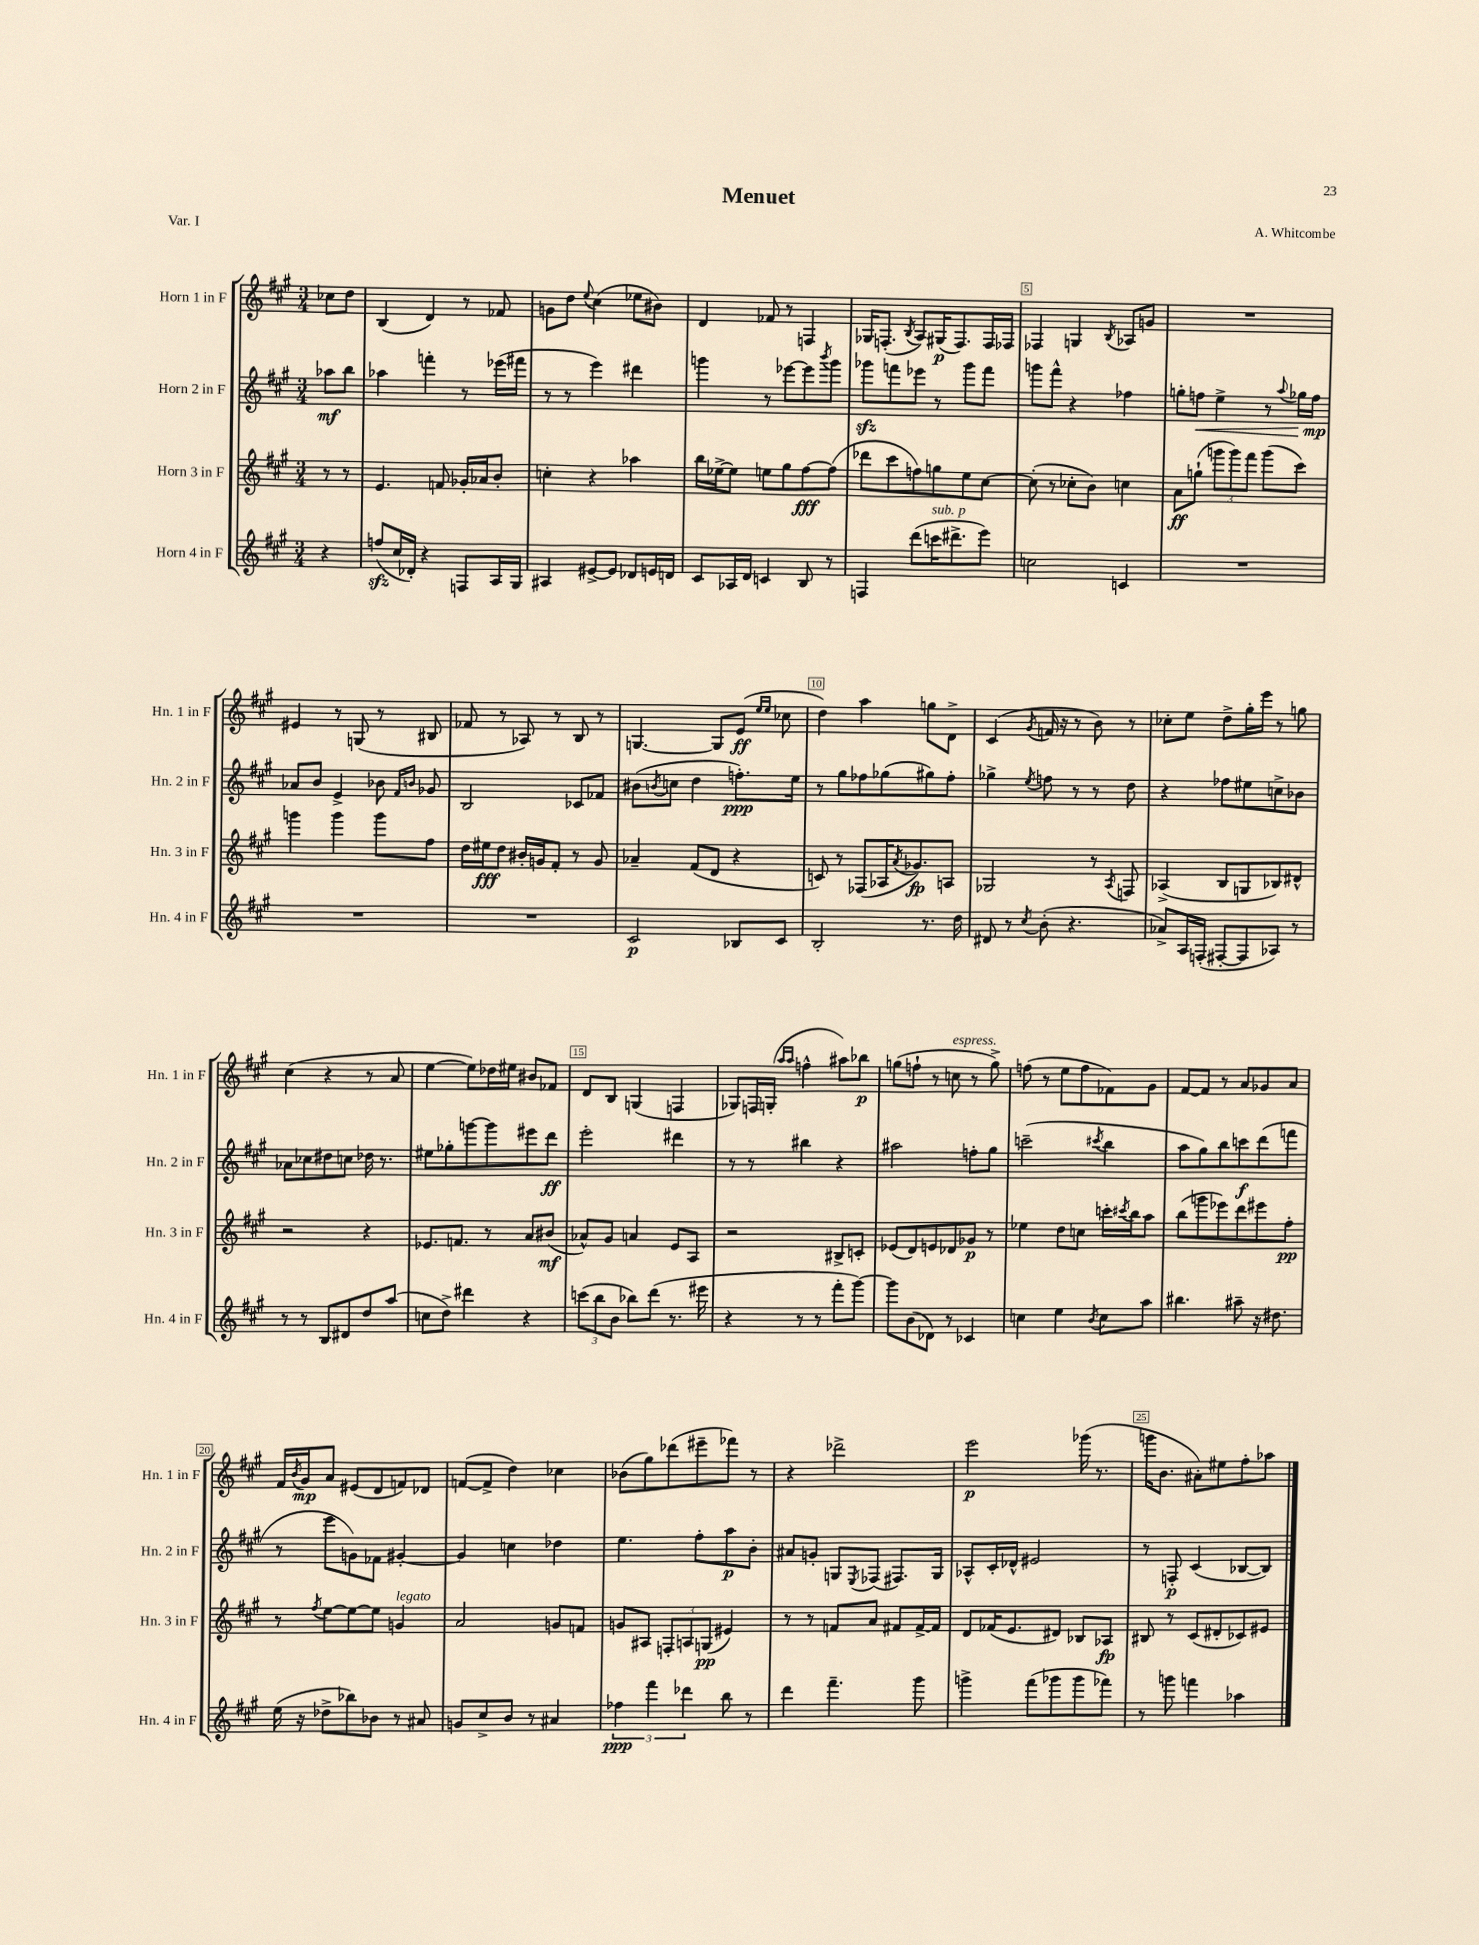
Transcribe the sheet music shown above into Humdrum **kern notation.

**kern	**dynam	**kern	**dynam	**kern	**dynam	**kern	**dynam
*part4	*part4	*part3	*part3	*part2	*part2	*part1	*part1
*staff4	*staff4	*staff3	*staff3	*staff2	*staff2	*staff1	*staff1
*I"Horn 4 in F	*	*I"Horn 3 in F	*	*I"Horn 2 in F	*	*I"Horn 1 in F	*
*I'Hn. 4 in F	*	*I'Hn. 3 in F	*	*I'Hn. 2 in F	*	*I'Hn. 1 in F	*
*clefG2	*	*clefG2	*	*clefG2	*	*clefG2	*
*k[f#c#g#]	*	*k[f#c#g#]	*	*k[f#c#g#]	*	*k[f#c#g#]	*
*M3/4	*	*M3/4	*	*M3/4	*	*M3/4	*
=	=	=	=	=	=	=	=
4r	.	8r	.	8aa-X\L	mf	8cc-X\L	.
.	.	8r	.	8bb\J	.	8dd\J	.
=1	=1	=1	=1	=1	=1	=1	=1
(8ffnzz/L	.	4.e/	.	4aa-X\	.	(4B/	.
16cc#/L	.	.	.	.	.	.	.
16d-X'/JJ)	.	.	.	.	.	.	.
4r	.	.	.	4fffn'\	.	4d/)	.
.	.	8fn/	.	.	.	.	.
8Fn/L	.	16g-X'/LL	.	8r	.	8r	.
.	.	16a-X/J	.	.	.	.	.
16A/L	.	8b'/J	.	(16eee-X\LL	.	8f-X/	.
16G#/JJ	.	.	.	16fff#X\JJ	.	.	.
=2	=2	=2	=2	=2	=2	=2	=2
4A#X/	.	4ccn'\	.	8r	.	8gn\L	.
.	.	.	.	8r	.	8dd\J	.
.	.	.	.	.	.	8qqee/	.
[8e#X^/L	.	4r	.	4eee\)	.	(4cc#\	.
8e#/J]	.	.	.	.	.	.	.
8d-X/L	.	4aa-X\	.	4ddd#X\	.	8ee-X\L	.
16en/L	.	.	.	.	.	8b#X\J)	.
16dn/JJ	.	.	.	.	.	.	.
=3	=3	=3	=3	=3	=3	=3	=3
8c#/L	.	16bb\LL	.	4gggn\	.	4d/	.
.	.	[16ee-X^\J	.	.	.	.	.
16A-X/L	.	8ee-\J]	.	.	.	.	.
16d/JJ	.	.	.	.	.	.	.
4cn/	.	8een\L	.	8r	.	8f-X/	.
.	.	8gg#\	.	[8eee-X\L	.	8r	.
8B/	.	[8ff#\	fff	8eee-\]	.	4Fn/	.
.	.	.	.	8qbbb/	.	.	.
8r	.	(8ff#\J]	.	8ggg\J	.	.	.
=4	=4	=4	=4	=4	=4	=4	=4
4Fn/	.	8ddd-X\L	.	8ggg-Xzz\L	.	16G-X/KL	.
.	.	.	.	.	.	(8.Fn'/J	.
.	.	8ccc#\	.	8fffn\	.	.	.
.	.	.	.	.	.	8qB/	.
(8ddd\L	.	8ffn\)	.	8eee-X\J	.	8A/L)	.
!LO:TX:a:i:t=sub. p	!	!	!	!	!	!	!
16cccn\K	.	8ggn\	.	8r	.	(16G#X/K	p
8.ddd#X^\	.	.	.	.	.	8.F/)	.
.	.	8ee\	.	8ggg-\L	.	.	.
8eee\J)	.	[8cc#\J	.	8fff\J	.	16F/L	.
.	.	.	.	.	.	16F-X/JJ	.
=5	=5	=5	=5	=5	=5	=5	=5
2ccn\	.	(8cc#'\]	.	8gggn\L	.	4F-X/	.
.	.	8r	.	8fff#^^\J	.	.	.
.	.	8cc-X'\L	.	4r	.	4Gn/	.
.	.	8b\J)	.	.	.	.	.
.	.	.	.	.	.	8qB/	.
4cn/	.	4ccn\	.	4ff-X\	.	8A-X/L	.
.	.	.	.	.	.	8gn/J	.
=6	=6	=6	=6	=6	=6	=6	=6
2.r	.	8a\L	ff	8ggn'\L	.	2.r	.
!	!	!	!	!	!LO:HP:b	!	!
.	.	(8ggn`\J	.	8ffn\J	<	.	.
.	.	12gggn\L	.	4ee^\	.	.	.
.	.	12ggg\)	.	.	.	.	.
.	.	12fff#\J	.	.	.	.	.
.	.	(8ggg\L	.	8r	.	.	.
.	.	.	.	8qqaa/	.	.	.
.	.	8ccc#\J)	.	16gg-X\LL	.	.	.
.	.	.	.	16ff\JJ	mp	.	.
.	.	.	.	.	[	.	.
!!LO:LB:g=z
=7	=7	=7	=7	=7	=7	=7	=7
2.r	.	4gggn\	.	8a-X/L	.	4e#X/	.
.	.	.	.	8b/J	.	.	.
.	.	4ggg\	.	4e^/	.	8r	.
.	.	.	.	.	.	(8Gn/	.
.	.	8ggg\L	.	8b-X\	.	8r	.
.	.	.	.	16qqf#/LL	.	.	.
.	.	.	.	16qqbn/JJ	.	.	.
.	.	8ff#\J	.	8g-X/	.	8B#X/	.
=8	=8	=8	=8	=8	=8	=8	=8
2.r	.	16dd\LL	.	2B/	.	8f-X/	.
.	.	16ee#X\J	fff	.	.	.	.
.	.	8dd\J	.	.	.	8r	.
.	.	16b#X'/LL	.	.	.	8A-X/)	.
.	.	16gn/J	.	.	.	.	.
.	.	8f#'/J	.	.	.	8r	.
.	.	8r	.	8c-X/L	.	8B/	.
.	.	8g/	.	8f-X/J	.	8r	.
=9	=9	=9	=9	=9	=9	=9	=9
2c#/	p	4a-X~/	.	(8b#X\L	.	[4.Gn/	.
.	.	.	.	8qbn/	.	.	.
.	.	.	.	8ccn\J	.	.	.
.	.	(8f#/L	.	4dd\	.	.	.
.	.	8d/J	.	.	.	8G/L]	.
8B-X/L	.	4r	.	8.ffn'\L)	ppp	(8e/J	ff
.	.	.	.	.	.	16qqee/LL	.
.	.	.	.	.	.	16qqee/JJ	.
8c#/J	.	.	.	.	.	8cc-X\	.
.	.	.	.	16ee\Jk	.	.	.
=10	=10	=10	=10	=10	=10	=10	=10
2B'/	.	8cn/)	.	8r	.	4dd\)	.
.	.	8r	.	8gg#\L	.	.	.
.	.	(8F-X/L	.	8ff-X\	.	4aa\	.
.	.	16A-X/K	.	(8gg-X\	.	.	.
.	.	8qa/	.	.	.	.	.
.	.	8.g-X/)	fp	.	.	.	.
8.r	.	.	.	8gg#X\)	.	8ggn\L	.
.	.	8An/J	.	8ff-'\J	.	8d^\J	.
16dd\	.	.	.	.	.	.	.
=11	=11	=11	=11	=11	=11	=11	=11
8d#X/	.	2G-X/	.	4gg-X^\	.	(4c#/	.
8r	.	.	.	.	.	.	.
8qcc#/	.	.	.	8qee/	.	8qg#/	.
(8b'\	.	.	.	8ffn\	.	16fn/	.
.	.	.	.	.	.	16r	.
4.r	.	.	.	8r	.	8r	.
.	.	8r	.	8r	.	8b\)	.
.	.	8qA/	.	.	.	.	.
.	.	8Fn/	.	8dd\	.	8r	.
=12	=12	=12	=12	=12	=12	=12	=12
8a-X^/L)	.	(4A-X^/	.	4r	.	8cc-X'\L	.
16A/L	.	.	.	.	.	8ee\J	.
(16Fn'/JJ	.	.	.	.	.	.	.
[8F#X'/L	.	8B/L	.	8ff-X\L	.	8dd^\L	.
8F#/]	.	8Gn/	.	8ee#X\	.	16gg#'\L	.
.	.	.	.	.	.	16eee\JJ	.
8A-X/J)	.	8B-X/)	.	8ccn^\	.	8r	.
8r	.	8d#X^^/J	.	8b-X\J	.	8ggn\	.
!!LO:LB:g=z
=13	=13	=13	=13	=13	=13	=13	=13
8r	.	2r	.	8a-X\L	.	(4cc#\	.
8r	.	.	.	8cc-X\	.	.	.
8B/L	.	.	.	8dd#X\	.	4r	.
8d#X/	.	.	.	8ccn\J	.	.	.
8dd/	.	4r	.	16dd-X\	.	8r	.
.	.	.	.	8.r	.	.	.
(8aa/J	.	.	.	.	.	8a/	.
=14	=14	=14	=14	=14	=14	=14	=14
8ccn\L	.	8.e-X/L	.	8ee#X\L	.	[4ee\	.
8dd^\J)	.	.	.	8gg-X'\	.	.	.
.	.	8.fn/J	.	.	.	.	.
4ddd#X\	.	.	.	[8gggn\	.	8ee\L])	.
.	.	8r	.	8ggg\]	.	16dd-X\L	.
.	.	.	.	.	.	16ee#X\JJ	.
4r	.	8a/L	.	8eee#X\	.	8b#X/L	.
.	.	(8b#X/J	mf	8ddd\J	ff	8f-X/J	.
=15	=15	=15	=15	=15	=15	=15	=15
(12cccn\L	.	8a-X^^/L)	.	2eee'\	.	8d/L	.
12bb\	.	.	.	.	.	.	.
.	.	8g#/J	.	.	.	8B/J	.
12b\J	.	.	.	.	.	.	.
8bb-X\L)	.	4an/	.	.	.	(4Gn/	.
(8ddd\J	.	.	.	.	.	.	.
8.r	.	8e/L	.	4ddd#X\	.	4Fn/	.
.	.	8A/J	.	.	.	.	.
16eee#X\	.	.	.	.	.	.	.
=16	=16	=16	=16	=16	=16	=16	=16
4r	.	2r	.	8r	.	8G-X/L)	.
.	.	.	.	8r	.	16Fn/L	.
.	.	.	.	.	.	(16Gn'/JJ	.
.	.	.	.	.	.	16qqaa/LL	.
.	.	.	.	.	.	16qqaa/JJ	.
8r	.	.	.	4bb#X\	.	4ffn^^\	.
8r	.	.	.	.	.	.	.
8fff#'\L	.	8B#X^/L	.	4r	.	8aa#X\L)	.
[8ggg#\J)	.	8cn'/J	.	.	.	8bb-X\J	p
=17	=17	=17	=17	=17	=17	=17	=17
8ggg#\L]	.	(8e-X/L	.	2aa#X\	.	(8ggn\L	.
(8b\	.	8d/)	.	.	.	8ffn`\J	.
8d-X\J)	.	8en/	.	.	.	8r	.
!	!	!	!	!	!	!LO:TX:a:i:t=espress.	!
8r	.	8d-X/	.	.	.	8ccn\	.
4c-X/	.	8g-X/J	p	8ffn'\L	.	8r	.
.	.	8r	.	8gg#\J	.	8gg^\)	.
=18	=18	=18	=18	=18	=18	=18	=18
4ccn\	.	4ee-X\	.	(2cccn~\	.	(8ffn\	.
.	.	.	.	.	.	8r	.
4ee\	.	8dd\L	.	.	.	8ee\L	.
.	.	8ccn\J	.	.	.	8ff\	.
8qb/	.	.	.	8qccc#X/	.	.	.
8cc\L	.	16cccn'\LL	.	4bb\	.	8f-X\)	.
.	.	8qccc#X/	.	.	.	.	.
.	.	16bb\J	.	.	.	.	.
8aa\J	.	8aa\J	.	.	.	8g#\J	.
=19	=19	=19	=19	=19	=19	=19	=19
4.bb#X\	.	(8bb\L	.	8aa\L	.	[8f#/L	.
.	.	8gggn\	.	8gg#\)	.	8f#/J]	.
.	.	8eee-X\)	.	8bb\	.	8r	.
8aa#X~\	.	8ddd\	.	8cccn\	f	8a/L	.
16r	.	8eee#X\	.	(8ddd\	.	8g-X/	.
8.dd#X\	.	.	.	.	.	.	.
.	.	8ff#'\J	pp	8fffn\J	.	8a/J	.
!!LO:LB:g=z
=20	=20	=20	=20	=20	=20	=20	=20
(16ee\	.	8r	.	8r	.	16f#/LL	.
.	.	.	.	.	.	8qb/	.
16r	.	.	.	.	.	16g#/J	mp
.	.	8qff#/	.	.	.	.	.
8dd-X^\L	.	[8ee\L	.	8eee\L	.	8a/J	.
8bb-X\)	.	8ee\_	.	8gn\)	.	(8e#X/L	.
8b-X\J	.	8ee\J]	.	8f-X\J	.	8d/	.
!	!	!LO:TX:a:i:t=legato	!	!	!	!	!
8r	.	4gn/	.	[4g#X'/	.	8fn/)	.
8a#X/	.	.	.	.	.	8d-X/J	.
=21	=21	=21	=21	=21	=21	=21	=21
8gn/L	.	2a/	.	4g#/]	.	([8fn/L	.
8cc#^/	.	.	.	.	.	8f^/J]	.
8b/J	.	.	.	4ccn\	.	4dd\)	.
8r	.	.	.	.	.	.	.
4a#X/	.	8gn/L	.	4dd-X\	.	4cc-X\	.
.	.	8fn/J	.	.	.	.	.
=22	=22	=22	=22	=22	=22	=22	=22
6ff-X\	ppp	8gn/L	.	4.ee\	.	(8b-X\L	.
.	.	8A#X/J	.	.	.	8gg#\)	.
6fff#\	.	.	.	.	.	.	.
.	.	12Fn'/L	.	.	.	(8ddd-X\	.
6ddd-X\	.	12An/	.	.	.	.	.
.	.	.	.	8ff#'\L	.	8eee#X~\	.
.	.	(12Gn/J	pp	.	.	.	.
8bb\	.	4e#X/)	.	8aa\	p	8fff-X\J)	.
8r	.	.	.	8b'\J	.	8r	.
=23	=23	=23	=23	=23	=23	=23	=23
4ddd\	.	8r	.	8a#X/L	.	4r	.
.	.	8r	.	8gn'/J	.	.	.
4.fff#~\	.	8fn/L	.	8Gn/L	.	2ddd-X^\	.
.	.	.	.	8qE/	.	.	.
.	.	8a/J	.	(8F-X/J	.	.	.
.	.	8f#X/L	.	8.F#X/L)	.	.	.
8ggg#\	.	[16f#^/L	.	.	.	.	.
.	.	16f#/JJ]	.	16G/Jk	.	.	.
=24	=24	=24	=24	=24	=24	=24	=24
4gggn^\	.	8d/L	.	8A-X^^/L	.	2eee\	p
.	.	(16f-X/K	.	16c#'/L	.	.	.
.	.	8.e/	.	16d-X^^/JJ	.	.	.
(8fff#\L	.	.	.	2e#X/	.	.	.
8ggg-X\	.	8d#X/J)	.	.	.	.	.
8ggg-\	.	8B-X/L	.	.	.	(16ggg-X\	.
.	.	.	.	.	.	8.r	.
8fff-X\J)	.	8A-X/J	fp	.	.	.	.
=25	=25	=25	=25	=25	=25	=25	=25
8r	.	8B#X/	.	8r	.	16gggn\KL	.
.	.	.	.	.	.	8.b\J	.
8gggn\	.	8r	.	8Fn'/	p	.	.
4fffn\	.	(8c#/L	.	(4c#/	.	8a#X'\L)	.
.	.	8d#X'/	.	.	.	8ee#X\	.
4aa-X\	.	8c-X/)	.	[8B-X/L	.	8ff#'\	.
.	.	8e#X/J	.	8B-/J])	.	8aa-X\J	.
==	==	==	==	==	==	==	==
*-	*-	*-	*-	*-	*-	*-	*-
